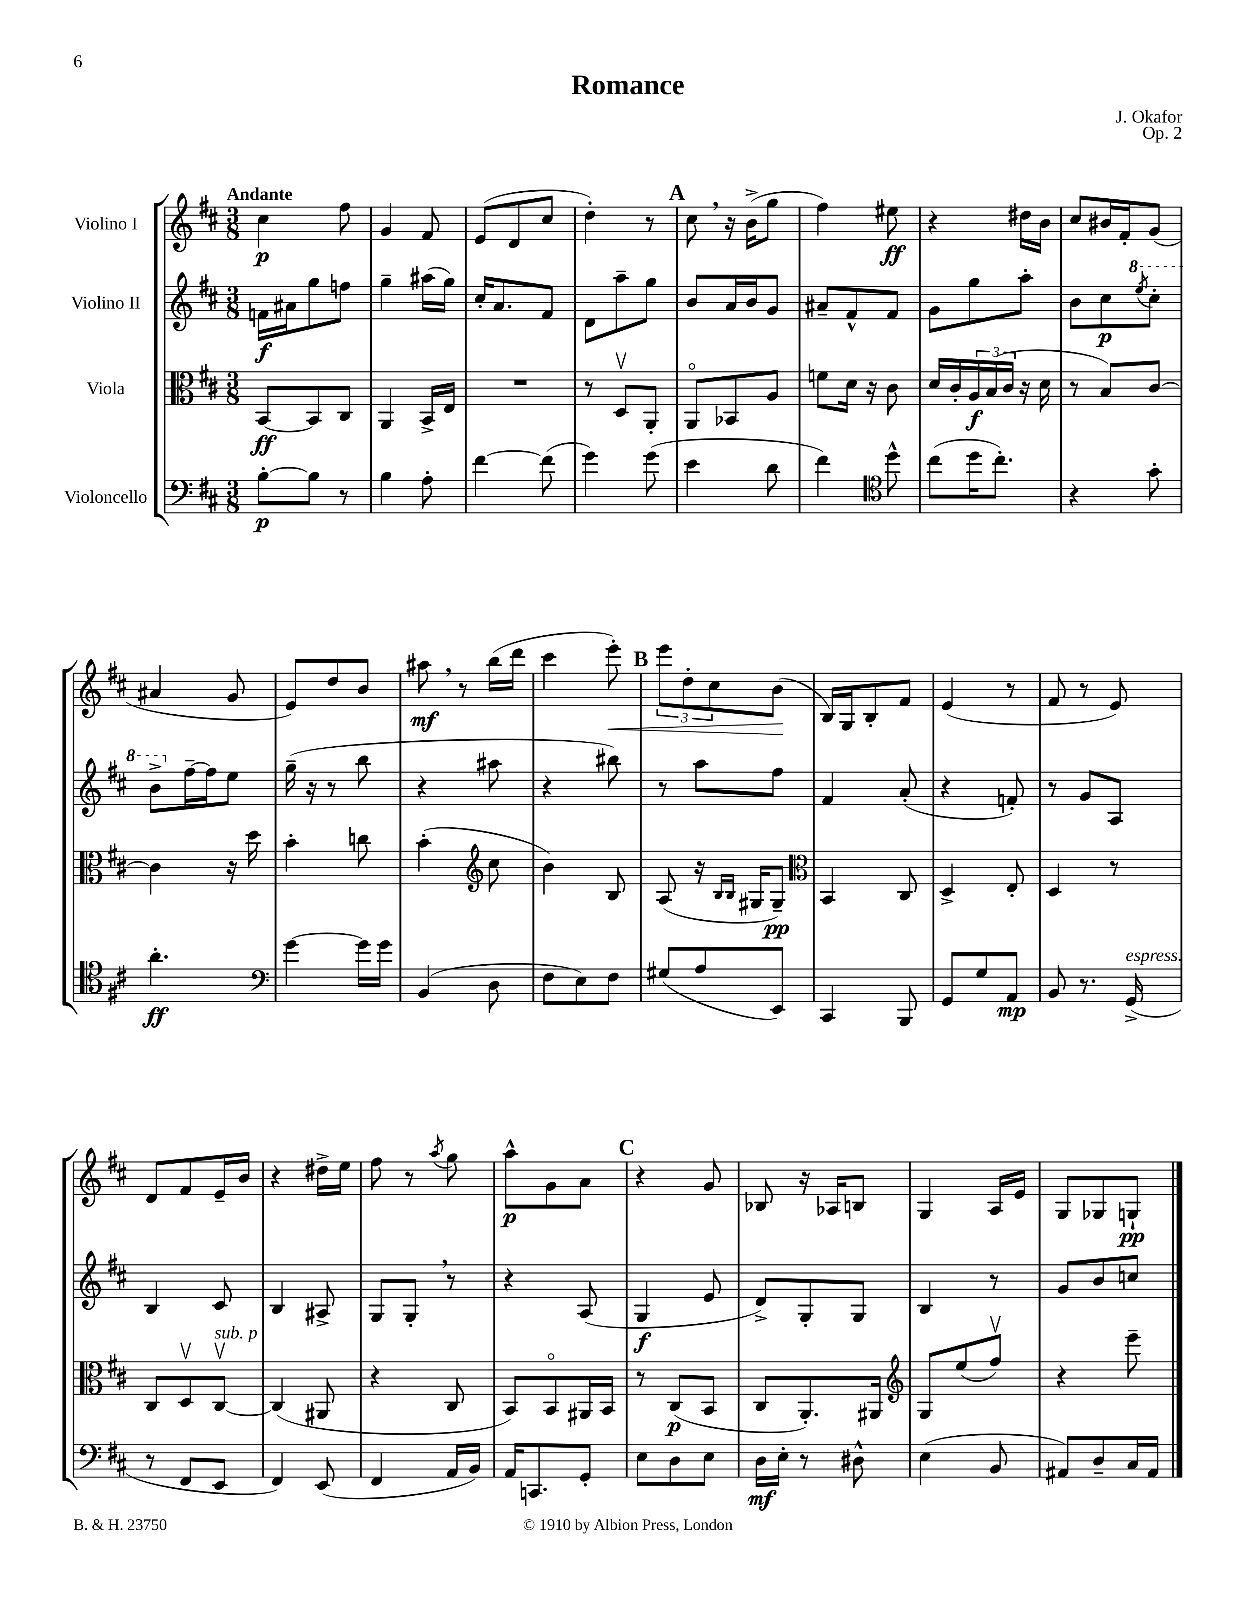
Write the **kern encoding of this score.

**kern	**kern	**kern	**kern
*staff4	*staff3	*staff2	*staff1
*clefF4	*clefC3	*clefG2	*clefG2
*k[f#c#]	*k[f#c#]	*k[f#c#]	*k[f#c#]
*M3/8	*M3/8	*M3/8	*M3/8
[8B'	[8BB	16f	4cc#
.	.	16a#	.
8B]	8BB]	8gg	.
8r	8C#	8ff	8ff#
=	=	=	=
4B	4AA	4gg~	4g
8A'	16BB^	(16aa#	8f#
.	16E	16gg)	.
=	=	=	=
[4f#	4.r	16cc#'	(8e
.	.	8.a	.
.	.	.	8d
(8f#]	.	8f#	8cc#
=	=	=	=
4g)	8r	8d	4dd')
.	8Dv	8aa~	.
(8g	8AA'	8gg	8r
=	=	=	=
4e	8AAo	8b	8cc#
.	8BB-	16a	16r
.	.	16b	(16b^
8d	8A	8g	8gg
=	=	=	=
4f#)	8f	8a#~	4ff#)
.	16d	8f#^^	.
.	16r	.	.
*clefC4	*	*	*
8dd^^	8c#	8f#	8ee#
=	=	=	=
(8cc#	16d	8g	4r
.	16c#'	.	.
16dd	24A	8gg	.
.	(24B	.	.
8.cc#')	.	.	.
.	24c#	.	.
.	16r	8aa'	16dd#
.	16d	.	16b
=	=	=	=
4r	8r	8b	8cc#
.	8B)	8cc#	16b#
.	.	.	16f#'
.	.	8qeee	.
8g'	[8c#	8ccc#'	(8g
=	=	=	=
4.a'	4c#]	8bb^	4a#
.	.	[16ff#~	.
.	.	16ff#]	.
.	16r	8ee	8g
.	16dd	.	.
=	=	=	=
*clefF4	*	*	*
[4g	4b'	(16gg~	8e)
.	.	16r	.
.	.	8r	8dd
16g]	8cc	8bb	8b
16g	.	.	.
=	=	=	=
(4BB	(4b'	4r	8aa#
.	.	.	8r
*	*clefG2	*	*
8D	8cc#	8aa#	(16bb
.	.	.	16ddd
=	=	=	=
8F#	4b)	4r	4ccc#
8E)	.	.	.
8F#	8B	8bb#)	8eee')
=	=	=	=
(8G#	(8A	8r	12eee
.	.	.	12dd'
8A	16r	8aa	.
.	.	.	12cc#
.	16qqB	.	.
.	16qqB	.	.
.	16G#	.	.
8EE)	8G#~)	8ff#	(8b
=	=	=	=
*	*clefC3	*	*
4CC#	4BB	4f#	16B)
.	.	.	16G
.	.	.	8B'
8BBB	8C#	(8a'	8f#
=	=	=	=
8GG	4D^	4r	(4e
8G	.	.	.
8AA	8E'	8f')	8r
=	=	=	=
8BB	4D	8r	8f#
8.r	.	8g	8r
.	8r	8A	8e)
(16GG^	.	.	.
=	=	=	=
8r	8C#	4B	8d
8FF#	8Dv	.	8f#
8EE	[8C#v	8c#	16e~
.	.	.	16b
=	=	=	=
4FF#)	(4C#]	4B	4r
(8EE	8AA#	8A#^	16dd#^
.	.	.	16ee
=	=	=	=
4FF#	4r	8G	8ff#
.	.	8G'	8r
.	.	.	8qaa
16AA	8C#	8r	8gg
16BB)	.	.	.
=	=	=	=
16AA	8BB)	4r	8aa^^
8.CC	.	.	.
.	8BBo	.	8g
8GG'	16AA#	(8A	8a
.	16BB	.	.
=	=	=	=
8E	8r	4G	4r
8D	(8C#	.	.
8E	8BB	8e	8g
=	=	=	=
16D	8C#	8d^)	8B-
16E'	.	.	.
8r	8.AA')	8G'	16r
.	.	.	16A-
8D#^^	.	8G	8B
.	16AA#	.	.
=	=	=	=
*	*clefG2	*	*
(4E	8G	4B	4G
.	(8ee	.	.
8BB	8ff#v)	8r	16A
.	.	.	16e
=	=	=	=
8AA#)	4r	8g	8G
8D~	.	8b	8G-
16C#	8eee~	8cc	8G`
16AA#	.	.	.
==	==	==	==
*-	*-	*-	*-
